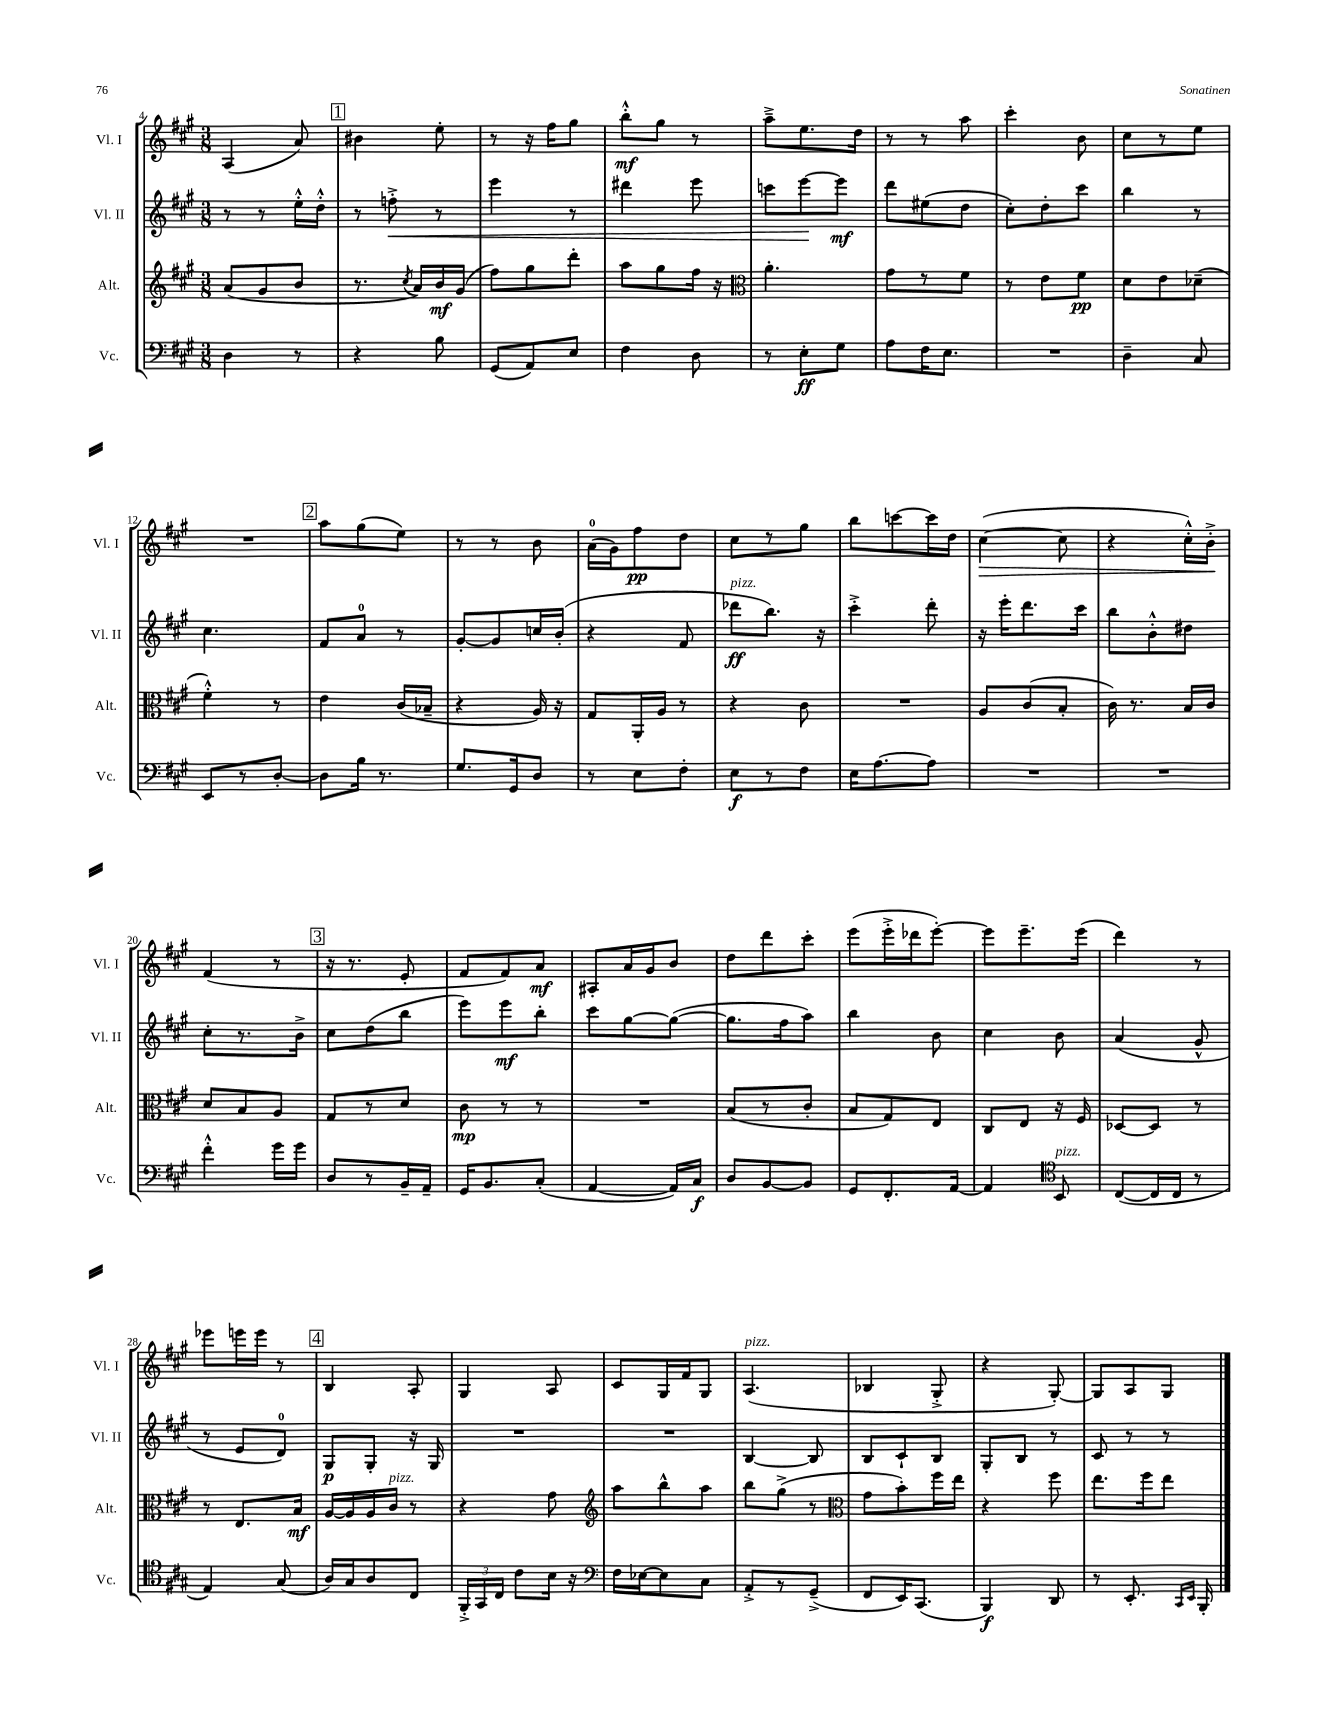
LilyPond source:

<<
\new StaffGroup <<
\new Staff = "s0" \with { instrumentName = "Vl. I" shortInstrumentName = "Vl. I" } {
    \clef treble \key a \major \numericTimeSignature \time 3/8
    \autoBeamOff a4( a'8) |
    \mark \markup { \box "1" } bis'4 e''8-. |
    r8 r16 fis''16[ gis''8] |
    b''8[-.-^\mf gis''8] r8 |
    a''8[---> e''8. d''16] |
    r8 r8 a''8 |
    cis'''4-. b'8 |
    cis''8[ r8 e''8] |
    R4. |
    \mark \markup { \box "2" } a''8[ gis''8( e''8]) |
    r8 r8 b'8 |
    a'16[-0( gis'16) fis''8\pp d''8] |
    cis''8[ r8 gis''8] |
    b''8[ c'''8~ c'''16 d''16] |
    cis''4~\>( cis''8 |
    r4 cis''16[-.-^) b'16]-.->\! |
    fis'4( r8 |
    \mark \markup { \box "3" } r16 r8. e'8-. |
    fis'8[ fis'8) a'8]\mf |
    ais8[-. a'16 gis'16 b'8] |
    d''8[ d'''8 cis'''8]-. |
    e'''8[( e'''16-.-> des'''16 e'''8]~-.) |
    e'''8[ e'''8.-- e'''16]( |
    d'''4) r8 |
    ees'''8[ e'''16 e'''16] r8 |
    \mark \markup { \box "4" } b4 a8-. |
    gis4 a8 |
    cis'8[ gis16 fis'16 gis8] |
    a4.^\markup { \italic "pizz." }( |
    bes4 gis8-.-> |
    r4 gis8~-.) |
    gis8[ a8 gis8] \bar "|." |
}
\new Staff = "s1" \with { instrumentName = "Vl. II" shortInstrumentName = "Vl. II" } {
    \clef treble \key a \major \numericTimeSignature \time 3/8
    \autoBeamOff r8 r8 e''16[-.-^ d''16]-.-^ |
    \mark \markup { \box "1" } r8 f''8-.->\< r8 |
    e'''4 r8 |
    dis'''4 e'''8 |
    c'''8[ e'''8~\! e'''8]\mf |
    d'''8[ eis''8( d''8] |
    cis''8[-.) d''8-. cis'''8] |
    b''4 r8 |
    cis''4. |
    \mark \markup { \box "2" } fis'8[ a'8]-0 r8 |
    gis'8[~-. gis'8 c''16 b'16]-.( |
    r4 fis'8 |
    des'''8[\ff^\markup { \italic "pizz." } b''8.]) r16 |
    cis'''4-.-> d'''8-. |
    r16 e'''16[-. d'''8. cis'''16] |
    b''8[ b'8-.-^ dis''8] |
    cis''8[-. r8. b'16]-> |
    \mark \markup { \box "3" } cis''8[ d''8( b''8] |
    e'''8[) e'''8\mf b''8]-. |
    cis'''8[ gis''8~ gis''8]~( |
    gis''8.[ fis''16 a''8]) |
    b''4 b'8 |
    cis''4 b'8 |
    a'4( gis'8-^ |
    r8 e'8[ d'8]-0) |
    \mark \markup { \box "4" } gis8[\p gis8]-. r16 gis16 |
    R4. |
    R4. |
    b4~ b8 |
    b8[ cis'8-! b8] |
    gis8[-. b8] r8 |
    cis'8 r8 r8 \bar "|." |
}
\new Staff = "s2" \with { instrumentName = "Alt." shortInstrumentName = "Alt." } {
    \clef treble \key a \major \numericTimeSignature \time 3/8
    \autoBeamOff a'8[( gis'8 b'8] |
    \mark \markup { \box "1" } r8. \acciaccatura { cis''8 } a'16[) b'16\mf gis'16]( |
    fis''8[) gis''8 d'''8]-. |
    a''8[ gis''8 fis''16] r16 |
    \clef alto a'4.-. |
    gis'8[ r8 fis'8] |
    r8 e'8[ fis'8]\pp |
    d'8[ e'8 des'8]--( |
    fis'4-.-^) r8 |
    \mark \markup { \box "2" } e'4 cis'16[( bes16]-- |
    r4 a16) r16 |
    gis8[ a,16-. a16] r8 |
    r4 cis'8 |
    R4. |
    a8[ cis'8( b8]-. |
    cis'16) r8. b16[ cis'16] |
    d'8[ b8 a8] |
    \mark \markup { \box "3" } gis8[ r8 d'8] |
    cis'8\mp r8 r8 |
    R4. |
    b8[( r8 cis'8]-. |
    b8[ gis8) e8] |
    cis8[ e8] r16 fis16 |
    des8[~ des8] r8 |
    r8 e8.[ b16]\mf |
    \mark \markup { \box "4" } a16[~ a16 a16 cis'16]^\markup { \italic "pizz." } r8 |
    r4 gis'8 |
    \clef treble a''8[ b''8-^ a''8] |
    b''8[ gis''8]->( r8 |
    \clef alto gis'8[ b'8-.) fis''16 e''16] |
    r4 fis''8 |
    e''8.[ fis''16 e''8] \bar "|." |
}
\new Staff = "s3" \with { instrumentName = "Vc." shortInstrumentName = "Vc." } {
    \clef bass \key a \major \numericTimeSignature \time 3/8
    \autoBeamOff d4 r8 |
    \mark \markup { \box "1" } r4 b8 |
    gis,8[( a,8) e8] |
    fis4 d8 |
    r8 e8[-.\ff gis8] |
    a8[ fis16 e8.] |
    R4. |
    d4-- cis8 |
    e,8[ r8 d8]~-. |
    \mark \markup { \box "2" } d8[ b16] r8. |
    gis8.[ gis,16 d8] |
    r8 e8[ fis8]-. |
    e8[\f r8 fis8] |
    e16[ a8.~ a8] |
    R4. |
    R4. |
    fis'4-.-^ gis'16[ gis'16] |
    \mark \markup { \box "3" } d8[ r8 b,16-- a,16]-- |
    gis,16[ b,8. cis8]-.( |
    a,4~ a,16[) cis16]\f |
    d8[ b,8~ b,8] |
    gis,8[ fis,8.-. a,16]~ |
    a,4 \clef tenor b,8^\markup { \italic "pizz." } |
    cis8[~( cis16 cis16] r8 |
    e4) gis8( |
    \mark \markup { \box "4" } a16[) gis16 a8 cis8] |
    \tuplet 3/2 { fis,16[-.-> gis,16 cis16] } cis'8[ b16] r16 |
    \clef bass fis16[ ees16~ ees8 cis8] |
    a,8[-.-> r8 gis,8]--->( |
    fis,8[ e,16) cis,8.]( |
    b,,4\f) d,8 |
    r8 e,8.-. \grace { cis,16[ e,16] } b,,16-. \bar "|." |
}
>>
>>
\layout { \context { \Score currentBarNumber = #4 } }
